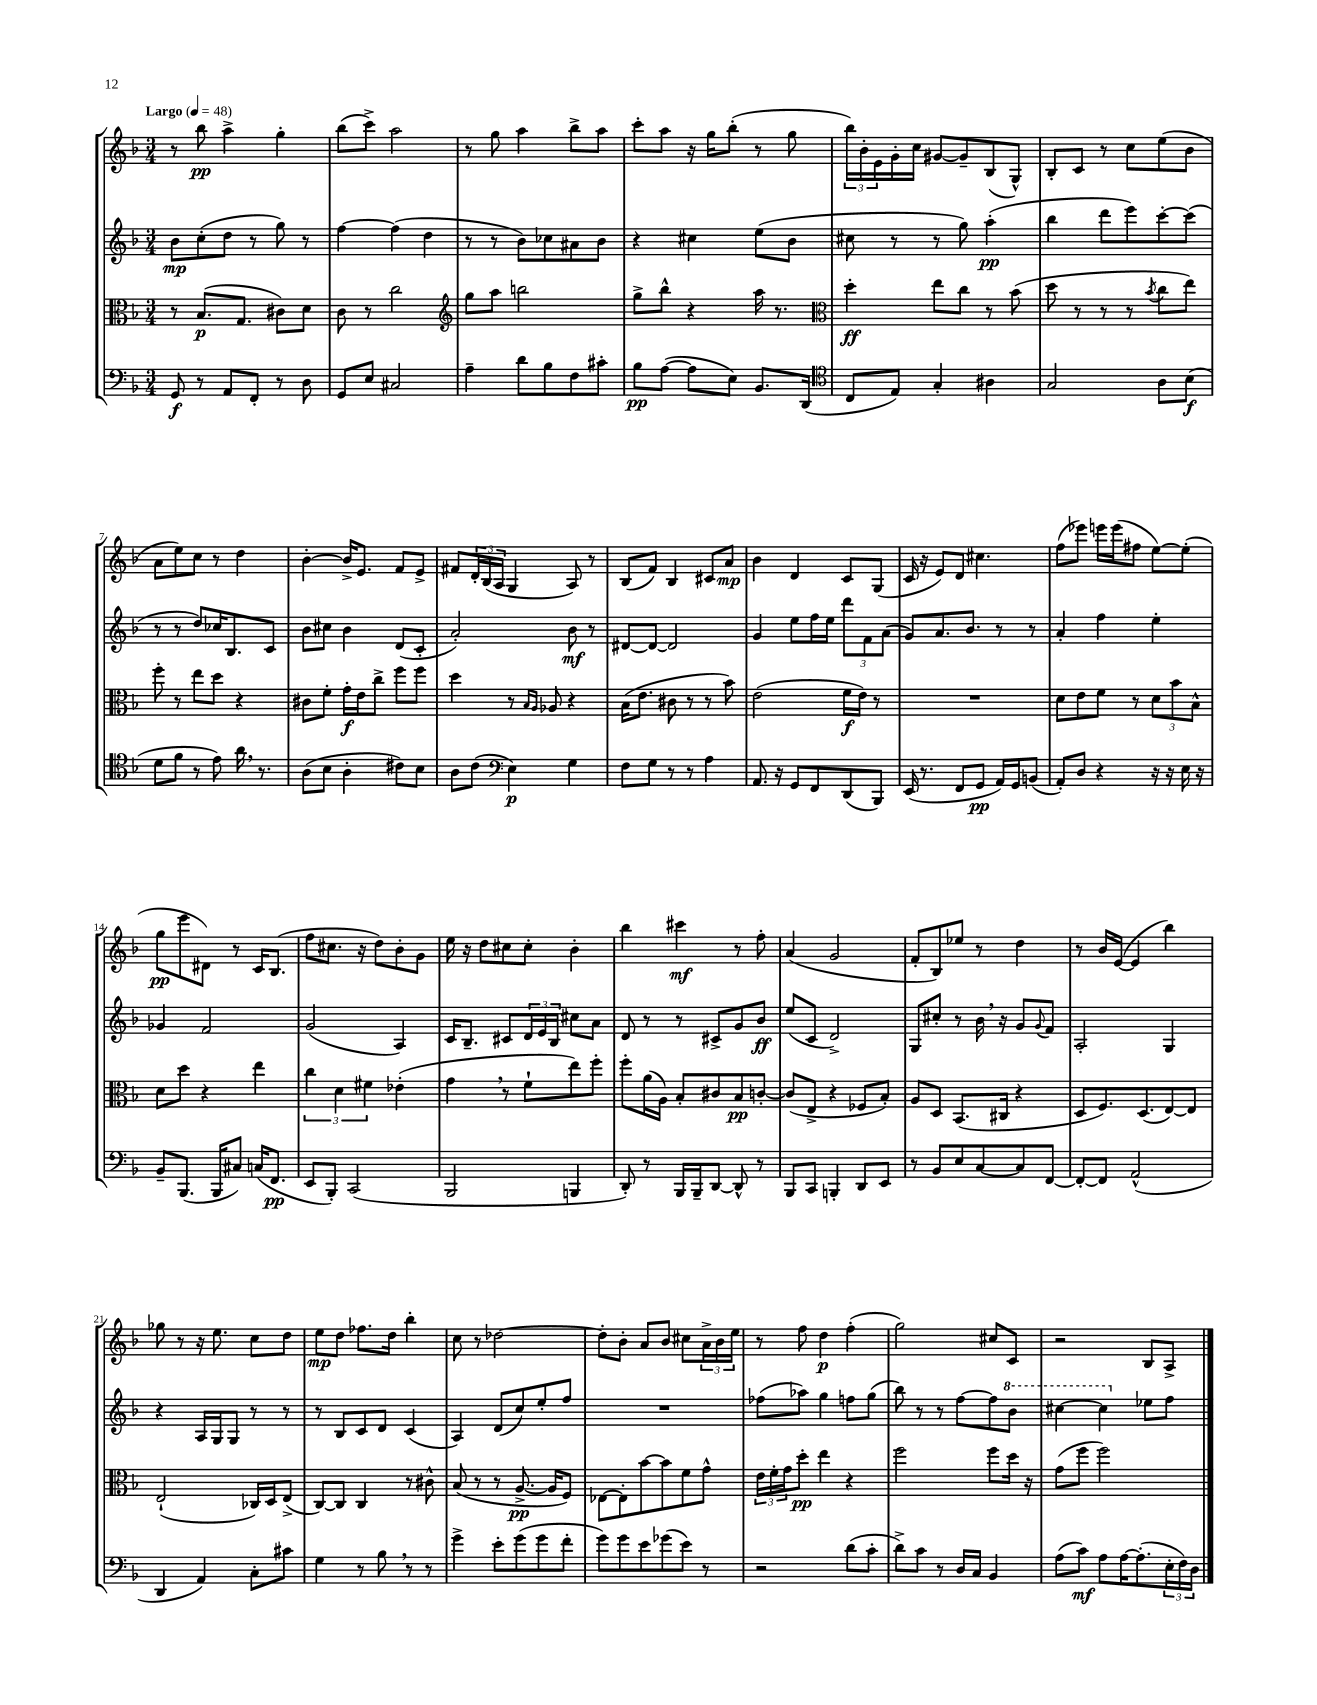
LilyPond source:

<<
\new StaffGroup <<
\new Staff = "s0" {
    \clef treble \key f \major \numericTimeSignature \time 3/4 \tempo "Largo" 4 = 48
    r8 bes''8\pp a''4-> g''4-. |
    bes''8( c'''8->) a''2 |
    r8 g''8 a''4 bes''8-> a''8 |
    c'''8-. a''8 r16 g''16 bes''8-.( r8 g''8 |
    \tuplet 3/2 { bes''16) bes'16-. e'16 } g'16-. c''16 gis'8~ gis'8-- bes8( g8-^) |
    bes8-. c'8 r8 c''8 e''8( bes'8 |
    a'8 e''8) c''8 r8 d''4 |
    bes'4~-. bes'16-> e'8. f'8 e'8-> |
    fis'8 \tuplet 3/2 { d'16-. bes16( a16 } g4 a8) r8 |
    bes8( f'8) bes4 cis'8 a'8\mp |
    bes'4 d'4 c'8 g8( |
    c'16 r16 e'8) d'8 cis''4. |
    f''8( ees'''8) e'''16 e'''16( fis''8 e''8~) e''8-.( |
    g''8\pp e'''8 dis'8) r8 c'16 bes8.( |
    f''8 cis''8. r16 d''8) bes'8-. g'8 |
    e''16 r16 d''8 cis''8 cis''8-. bes'4-. |
    bes''4 cis'''4\mf r8 f''8-. |
    a'4( g'2 |
    f'8-. bes8) ees''8 r8 d''4 |
    r8 bes'16 e'16~( e'4 bes''4) |
    ges''8 r8 r16 e''8. c''8 d''8 |
    e''8\mp d''8 fes''8. d''16 bes''4-. |
    c''8 r8 des''2~ |
    des''8-. bes'8-. a'8 bes'8 cis''8 \tuplet 3/2 { a'16-> bes'16 e''16 } |
    r8 f''8 d''4\p f''4-.( |
    g''2) cis''8 c'8 |
    r2 bes8 a8-> \bar "|." |
}
\new Staff = "s1" {
    \clef treble \key f \major \numericTimeSignature \time 3/4
    bes'8\mp c''8-.( d''8 r8 g''8) r8 |
    f''4~ f''4( d''4 |
    r8 r8 bes'8) ces''8 ais'8 bes'8 |
    r4 cis''4 e''8( bes'8 |
    cis''8 r8 r8 g''8) a''4-.\pp( |
    bes''4 d'''8 e'''8) c'''8~-. c'''8( |
    r8 r8 d''8) ces''16 bes8. c'8 |
    bes'8 cis''8 bes'4 d'8( c'8-. |
    a'2-.) bes'8\mf r8 |
    dis'8~ dis'8~ dis'2 |
    g'4 e''8 f''16 e''16 \tuplet 3/2 { d'''8 f'8 a'8( } |
    g'8) a'8. bes'8. r8 r8 |
    a'4-. f''4 e''4-. |
    ges'4 f'2 |
    g'2( a4) |
    c'16 bes8.-- cis'8 \tuplet 3/2 { d'16 e'16 bes16 } cis''8 a'8 |
    d'8 r8 r8 cis'8-> g'8 bes'8\ff |
    e''8( c'8 d'2->) |
    g8 cis''8-. r8 bes'16 \breathe r16 g'8 \appoggiatura { g'8 } f'8 |
    a2-. g4 |
    r4 a16 g16 g8 r8 r8 |
    r8 bes8 c'8 d'8 c'4( |
    a4) d'8( c''8) e''8-. f''8 |
    R2. |
    fes''8( aes''8) g''4 f''8 g''8( |
    bes''8) r8 r8 f''8~ f''8 \ottava #1 bes''8 |
    cis'''4~ cis'''4 \ottava #0 ees''8 f''8 \bar "|." |
}
\new Staff = "s2" {
    \clef alto \key f \major \numericTimeSignature \time 3/4
    r8 bes8.\p( g8. cis'8) d'8 |
    c'8 r8 c''2 |
    \clef treble g''8 a''8 b''2 |
    g''8-> bes''8-^ r4 a''16 r8. |
    \clef alto d''4-.\ff e''8 c''8 r8 bes'8( |
    d''8 r8 r8 r8 \acciaccatura { bes'8 } c''8 e''8) |
    f''8-. r8 e''8 d''8 r4 |
    cis'8 f'8-. g'16-.\f e'16 c''8-> f''8 f''8 |
    d''4 r8 \grace { bes16 a16 } aes8 r4 |
    bes16( e'8. cis'8 r8 r8 bes'8) |
    e'2( f'16\f e'16) r8 |
    R2. |
    d'8 e'8 f'8 r8 \tuplet 3/2 { d'8 bes'8 bes8-^ } |
    d'8 d''8 r4 e''4 |
    \tuplet 3/2 { c''4 d'4 fis'4 } ees'4-.( |
    g'4 \breathe r8 f'8-! e''8) f''8-. |
    f''8-. a'16( a16) bes8-. cis'8 bes8\pp c'8~-. |
    c'8( e8-> r4 fes8 bes8-.) |
    a8 d8 bes,8.( cis16 r4 |
    d8 f8.) d8.( e8~) e8 |
    e2-!( ces16) d16 e8->( |
    c8~) c8 c4 r8 cis'8-^ |
    bes8( r8 r8 a8.~->\pp a16 f8) |
    ees8~ ees8-. bes'8~ bes'8 f'8 g'8-^ |
    \tuplet 3/2 { e'16 f'16-. g'16 } d''8-.\pp e''4 r4 |
    f''2 f''8 d''16 r16 |
    g'8( f''8 f''2) \bar "|." |
}
\new Staff = "s3" {
    \clef bass \key f \major \numericTimeSignature \time 3/4
    g,8\f r8 a,8 f,8-. r8 d8 |
    g,8 e8 cis2 |
    a4-- d'8 bes8 f8 cis'8-. |
    bes8\pp a8~( a8 e8) bes,8. d,16( |
    \clef tenor c8 e8) g4-. ais4 |
    g2 a8 bes8\f( |
    d'8 f'8 r8 e'8) a'16 \breathe r8. |
    a8( bes8 a4-. cis'8) bes8 |
    a8 c'8( \clef bass e4\p) g4 |
    f8 g8 r8 r8 a4 |
    a,8. r16 g,8 f,8 d,8( bes,,8) |
    e,16( r8. f,8 g,8\pp a,16) g,16 b,8( |
    a,8-.) d8 r4 r16 r16 e16 r16 |
    bes,8-- bes,,8.( bes,,16 cis8) c16( f,8.\pp |
    e,8 bes,,8-.) c,2( |
    bes,,2 b,,4 |
    d,8-.) r8 bes,,16 bes,,16-- d,8~ d,8-^ r8 |
    bes,,8 c,8 b,,4-. d,8 e,8 |
    r8 bes,8 e8 c8~ c8 f,8~ |
    f,8~-. f,8 a,2-^( |
    d,4 a,4) c8-. cis'8 |
    g4 r8 bes8 \breathe r8 r8 |
    g'4-> e'8-. g'8( g'8 f'8-. |
    g'8) g'8 e'8 ges'8( e'8) r8 |
    r2 d'8( c'8-. |
    d'8->) c'8 r8 d16 c16 bes,4 |
    a8( c'8\mf) a8 a16~ a8.-.( \tuplet 3/2 { e16-. f16) d16 } \bar "|." |
}
>>
>>
